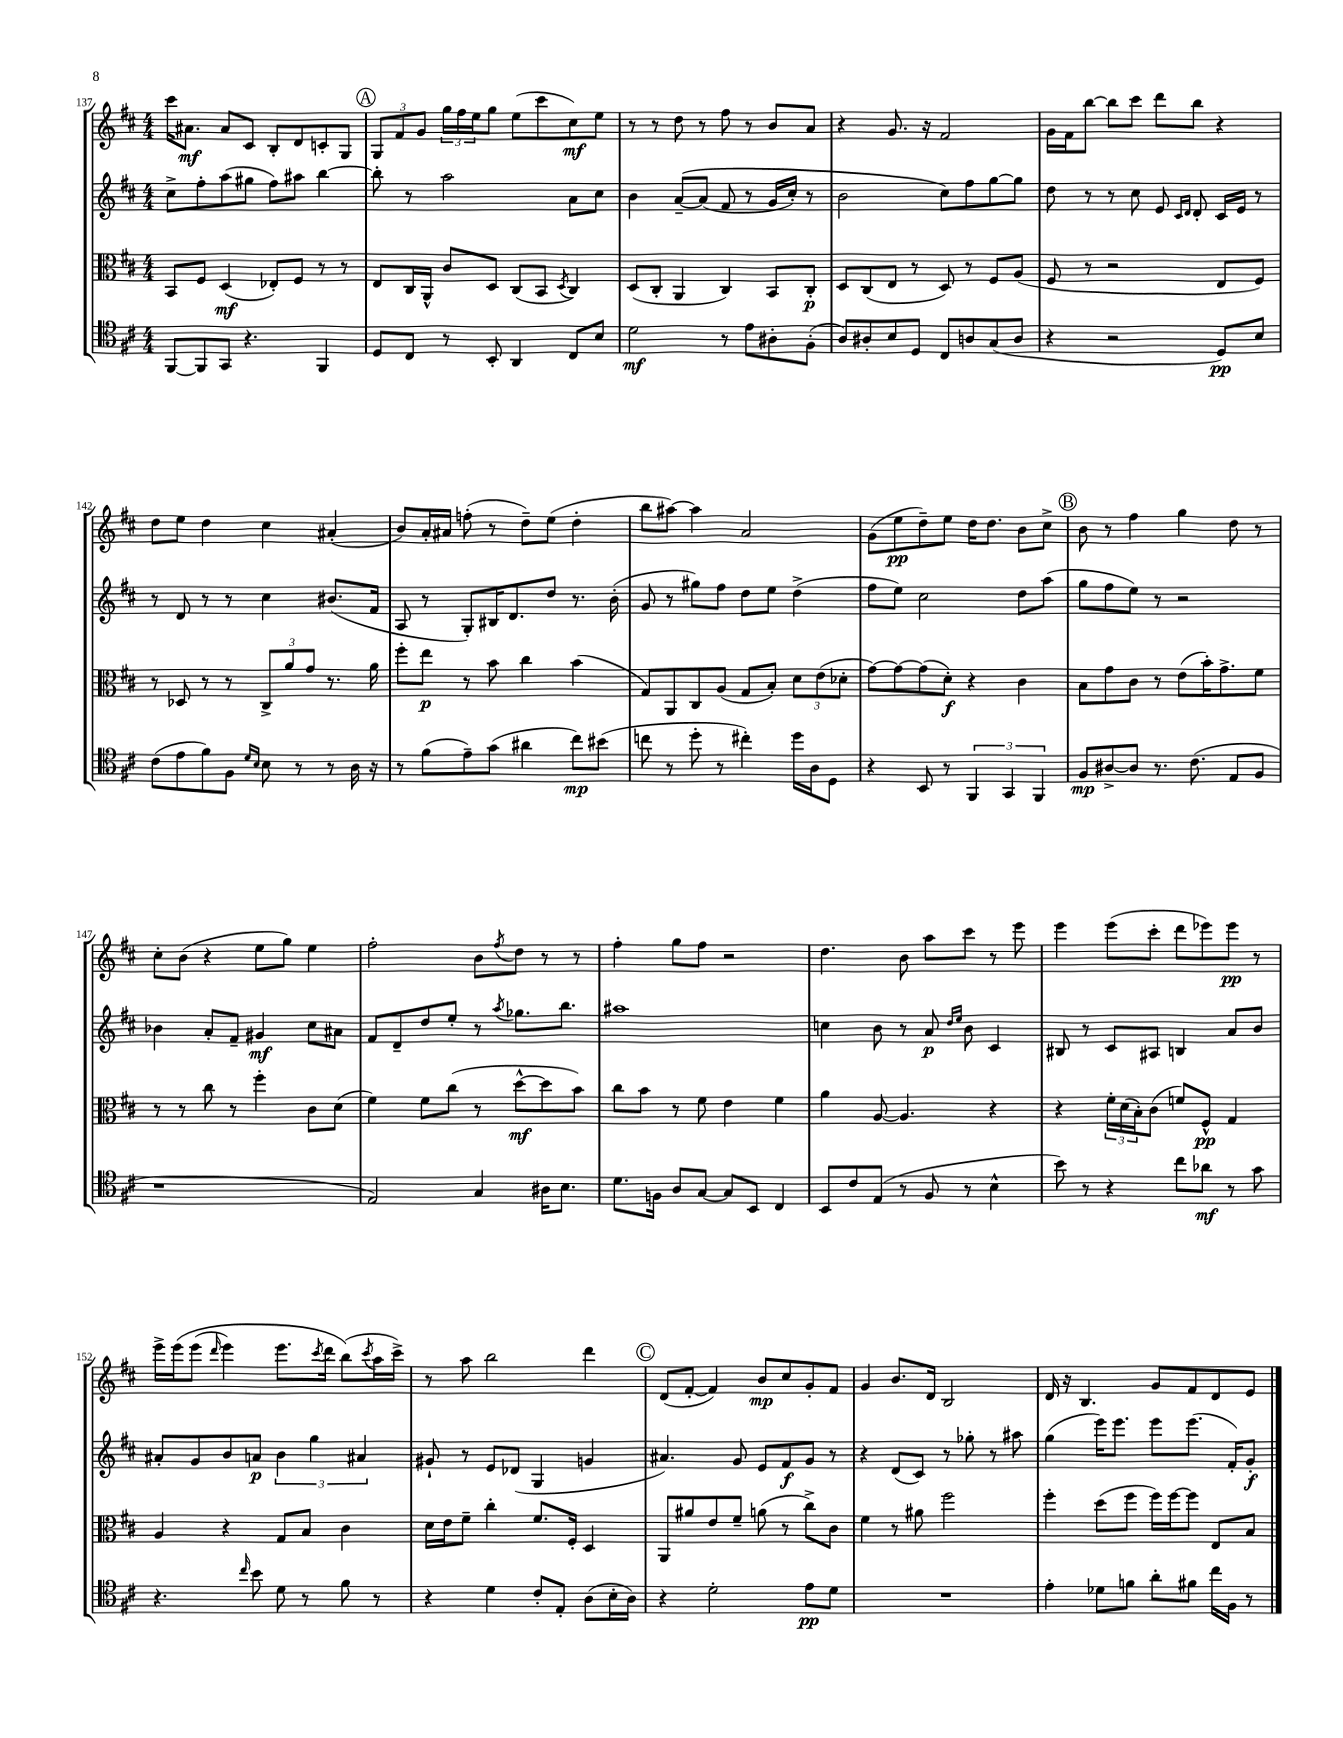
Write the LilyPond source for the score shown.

<<
\new StaffGroup <<
\new Staff = "s0" {
    \clef treble \key d \major \numericTimeSignature \time 4/4
    cis'''16 ais'8.\mf ais'8 cis'8 b8-. d'8 c'8-. g8 |
    \mark \markup { \circle "A" } \tuplet 3/2 { g8 fis'8 g'8 } \tuplet 3/2 { g''16 fis''16 e''16 } g''8 e''8( cis'''8 cis''8\mf) e''8 |
    r8 r8 d''8 r8 fis''8 r8 b'8 a'8 |
    r4 g'8. r16 fis'2 |
    g'16 fis'16 b''8~ b''8 cis'''8 d'''8 b''8 r4 |
    d''8 e''8 d''4 cis''4 ais'4-.( |
    b'8) a'16-. ais'16 f''8-.( r8 d''8--) e''8( d''4-. |
    b''8 ais''8~) ais''4 a'2 |
    g'8( e''8\pp d''8--) e''8 d''16 d''8. b'8 cis''8-> |
    \mark \markup { \circle "B" } b'8 r8 fis''4 g''4 d''8 r8 |
    cis''8-. b'8( r4 e''8 g''8) e''4 |
    fis''2-. b'8 \acciaccatura { fis''8 } d''8 r8 r8 |
    fis''4-. g''8 fis''8 r2 |
    d''4. b'8 a''8 cis'''8 r8 e'''8 |
    e'''4 e'''8( cis'''8-. d'''8 ees'''8) ees'''8\pp r8 |
    e'''16-> e'''16\( e'''8( \grace { d'''16 } e'''4) e'''8. \acciaccatura { cis'''8 } d'''16 b''8(\) \acciaccatura { cis'''8 } a''16 cis'''16->) |
    r8 a''8 b''2 d'''4 |
    \mark \markup { \circle "C" } d'8( fis'8~-. fis'4) b'8\mp cis''8 g'8-. fis'8 |
    g'4 b'8. d'16 b2 |
    d'16 r16 b4. g'8 fis'8 d'8 e'8 \bar "|." |
}
\new Staff = "s1" {
    \clef treble \key d \major \numericTimeSignature \time 4/4
    cis''8-> fis''8-. a''8( gis''8 fis''8) ais''8 b''4~ |
    \mark \markup { \circle "A" } b''8-. r8 a''2 a'8 cis''8 |
    b'4 a'8~--\( a'8( fis'8 r8 g'16 cis''16-.) r8 |
    b'2 cis''8\) fis''8 g''8~ g''8 |
    d''8 r8 r8 cis''8 e'8 \grace { cis'16 d'16 } d'8-. cis'16 e'16 r8 |
    r8 d'8 r8 r8 cis''4 bis'8.( fis'16 |
    a8 r8 g8-.) bis16 d'8. d''8 r8. b'16-.( |
    g'8 r8 gis''8) fis''8 d''8 e''8 d''4->( |
    fis''8 e''8) cis''2 d''8 a''8( |
    \mark \markup { \circle "B" } g''8 fis''8 e''8) r8 r2 |
    bes'4 a'8-. fis'8-- gis'4\mf cis''8 ais'8 |
    fis'8 d'8-- d''8 e''8-. r8 \acciaccatura { a''8 } ges''8. b''8. |
    ais''1 |
    c''4 b'8 r8 a'8\p \grace { d''16 e''16 } b'8 cis'4 |
    bis8 r8 cis'8 ais8 b4 a'8 b'8 |
    ais'8-. g'8 b'8 a'8\p \tuplet 3/2 { b'4 g''4 ais'4 } |
    gis'8-! r8 e'8 des'8( g4 g'4 |
    \mark \markup { \circle "C" } ais'4.) g'8 e'8 fis'8\f g'8 r8 |
    r4 d'8( cis'8) r8 ges''8-. r8 ais''8 |
    g''4( e'''16) e'''8. e'''8 e'''8.( fis'16-.) g'8-.\f \bar "|." |
}
\new Staff = "s2" {
    \clef alto \key d \major \numericTimeSignature \time 4/4
    b,8 fis8 d4\mf( ees8-.) fis8 r8 r8 |
    \mark \markup { \circle "A" } e8 cis16 a,16-^ cis'8 d8 cis8( b,8 \acciaccatura { d8 } cis4) |
    d8( cis8-. a,4 cis4) b,8 cis8-.\p |
    d8 cis8( e8 r8 d8) r8 fis8 a8( |
    fis8 r8 r2 e8 fis8) |
    r8 des8 r8 r8 \tuplet 3/2 { cis8-> a'8 g'8 } r8. a'16 |
    fis''8-. e''8\p r8 b'8 cis''4 b'4( |
    g8) a,8 cis8 a8( g8 b8-.) \tuplet 3/2 { d'8 e'8( des'8-. } |
    g'8~) g'8~ g'8( d'8-.\f) r4 cis'4 |
    \mark \markup { \circle "B" } b8 g'8 cis'8 r8 e'8( b'16-.) g'8.-> fis'8 |
    r8 r8 cis''8 r8 fis''4-. cis'8 d'8( |
    fis'4) fis'8 cis''8( r8 d''8~-^\mf d''8 b'8) |
    cis''8 b'8 r8 fis'8 e'4 fis'4 |
    a'4 a8~ a4. r4 |
    r4 \tuplet 3/2 { fis'16-. d'16( b16-.) } cis'8( f'8) fis8-^\pp g4 |
    a4 r4 g8 b8 cis'4 |
    d'16 e'16 fis'8-- cis''4-. fis'8. fis16-. d4 |
    \mark \markup { \circle "C" } a,8 ais'8 e'8 fis'8-- a'8( r8 cis''8->) cis'8 |
    fis'4 r8 ais'8 fis''2 |
    fis''4-. d''8( fis''8 fis''16) fis''16~ fis''8 e8 b8 \bar "|." |
}
\new Staff = "s3" {
    \clef tenor \key d \major \numericTimeSignature \time 4/4
    fis,8~ fis,8 g,8 r4. fis,4 |
    \mark \markup { \circle "A" } d8 cis8 r8 b,8-. a,4 cis8 b8 |
    d'2\mf r8 e'8 ais8-. fis8-.( |
    a8) ais8-. b8 d8 cis8 a8 g8( a8 |
    r4 r2 d8\pp) b8 |
    cis'8( e'8 fis'8) fis8 \grace { d'16 b16 } b8 r8 r8 a16 r16 |
    r8 fis'8( e'8--) g'8( ais'4 cis''8\mp) bis'8( |
    c''8 r8 d''8-. r8 cis''4-.) d''16 a16 d8 |
    r4 b,8 r8 \tuplet 3/2 { fis,4 g,4 fis,4 } |
    \mark \markup { \circle "B" } fis8\mp ais8~-> ais8 r8. cis'8.( e8 fis8 |
    r1 |
    e2) g4 ais16 b8. |
    d'8. f16 a8 g8~ g8 b,8 cis4 |
    b,8 cis'8 e8( r8 fis8 r8 b4-^ |
    b'8) r8 r4 cis''8 aes'8\mf r8 g'8 |
    r4. \grace { cis''16 } b'8 d'8 r8 fis'8 r8 |
    r4 d'4 cis'8-. e8-. a8( b16-. a16) |
    \mark \markup { \circle "C" } r4 d'2-. e'8\pp d'8 |
    R1 |
    e'4-. des'8 f'8 a'8-. fis'8 cis''16 fis16 r8 \bar "|." |
}
>>
>>
\layout { \context { \Score currentBarNumber = #137 } }
